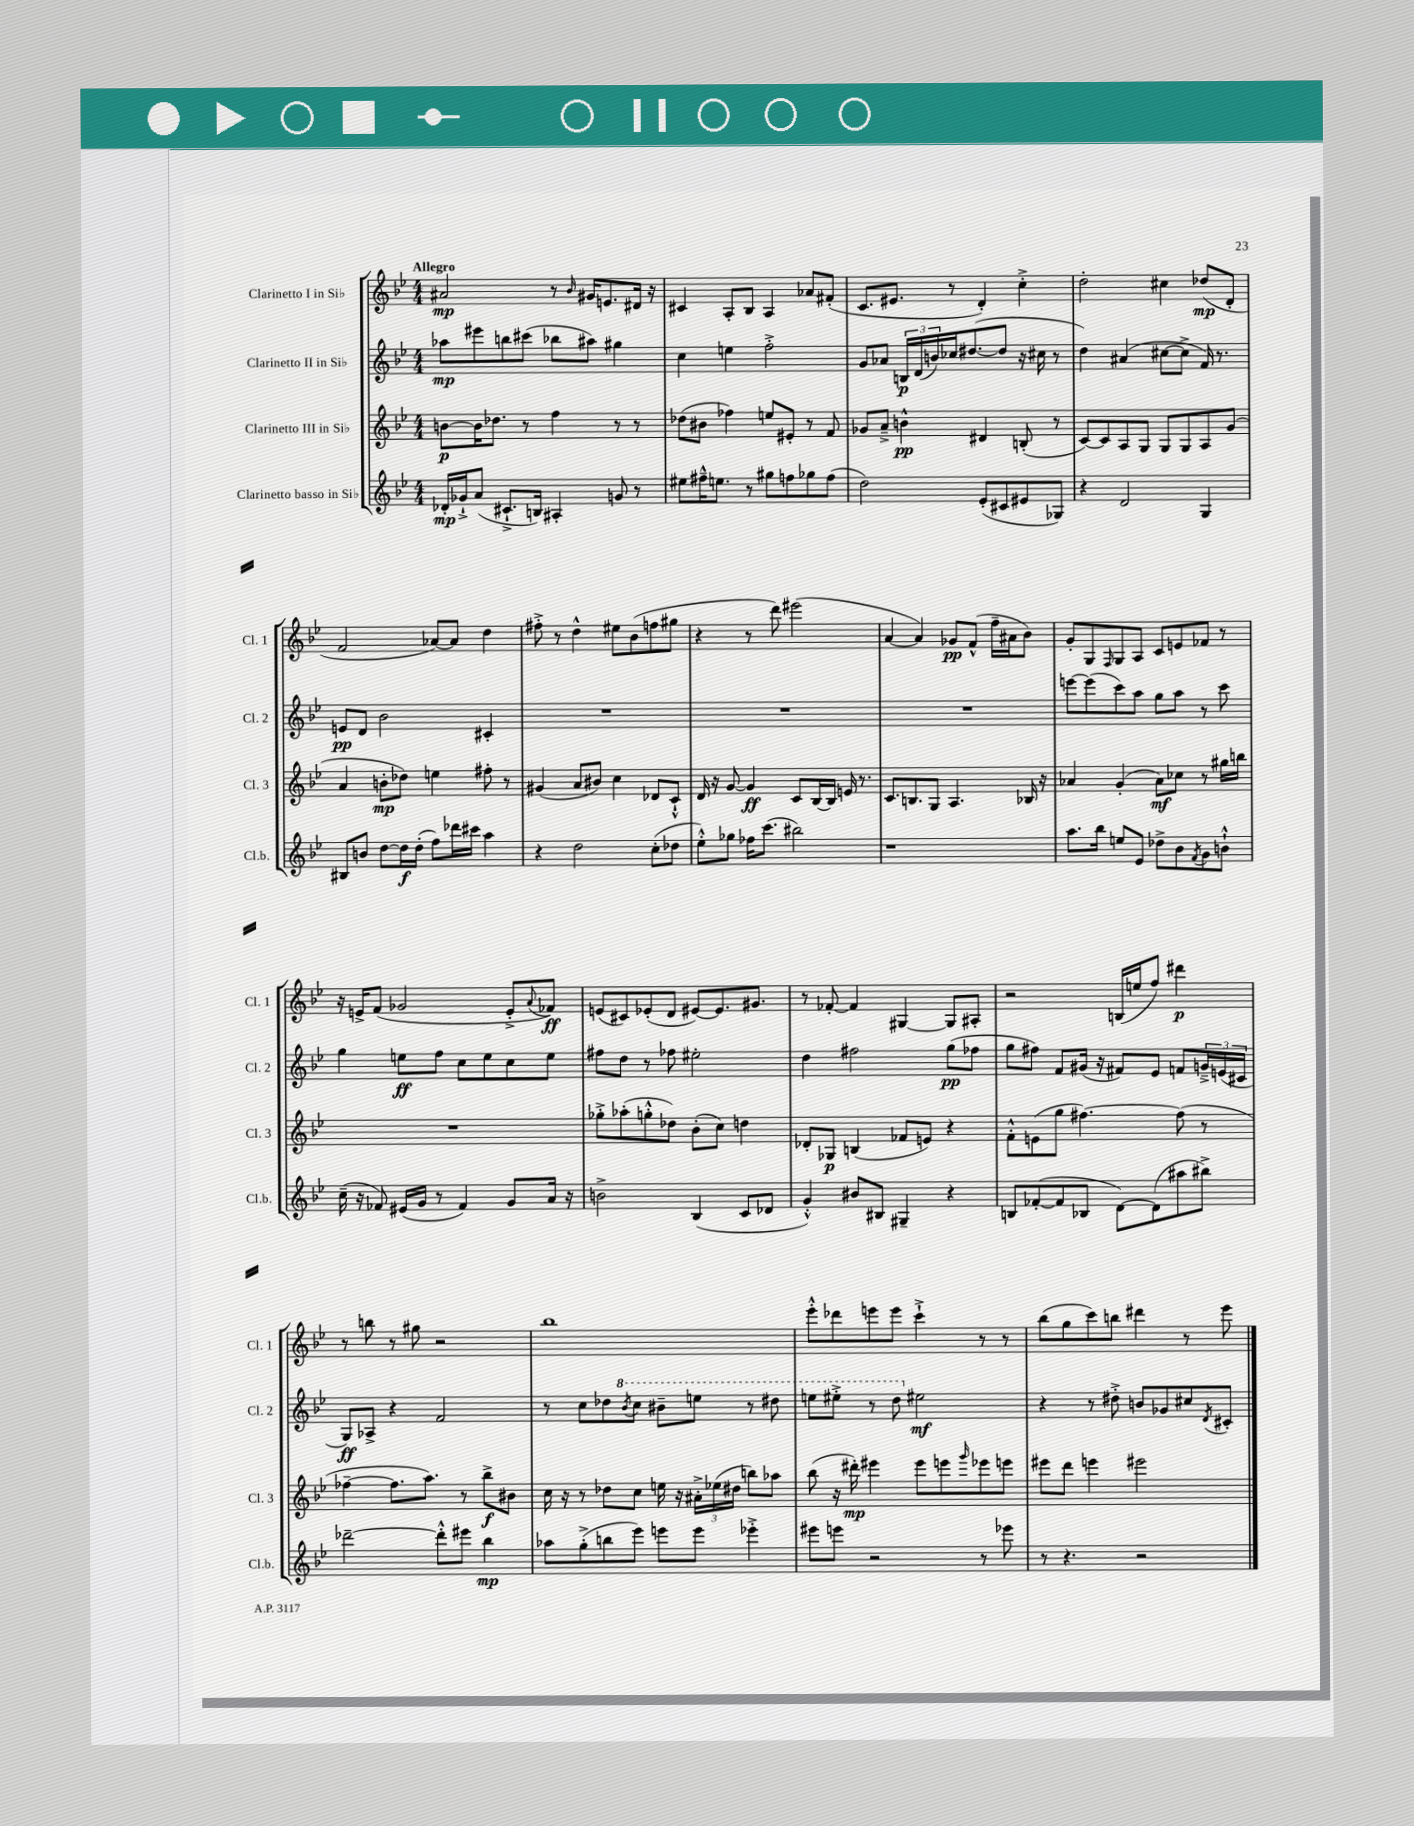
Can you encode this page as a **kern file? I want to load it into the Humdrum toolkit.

**kern	**kern	**kern	**kern
*staff4	*staff3	*staff2	*staff1
*clefG2	*clefG2	*clefG2	*clefG2
*k[b-e-]	*k[b-e-]	*k[b-e-]	*k[b-e-]
*M4/4	*M4/4	*M4/4	*M4/4
16d-'/LL	[8b\L	8aa-\L	2a#/
16g-`^/J	.	.	.
(8a/J	16b\]K	8eee#\	.
.	8.dd-\J	.	.
8.c#`^/L	.	8bb\	.
.	8r	(8ccc#\J	.
16B/Jk)	.	.	.
4A#'/	4ff\	8bb-\L	8r
.	.	.	16qqb-/
.	.	8aa#\J)	16g#/LK
.	.	.	8.e/
8g/	8r	4gg#\	.
8r	8r	.	16d#/Jk
.	.	.	16r
=	=	=	=
8ee#\L	(8dd-\L	4cc\	4c#/
16ff#~^^\K	8b#\J	.	.
8.ee\J	.	.	.
.	4ff-\)	4ee\	8A'/L
8r	.	.	8B-/J
8gg#\L	8ee/L	2ff'^\	4A/
8ff\	8e#'/J	.	.
8gg-\	8r	.	8a-/L
(8ff\J	8f/	.	(8f#'/J
=	=	=	=
2dd\)	8g-/L	8g/L	8.c/L
.	8a~^/J	8a-/J	.
.	.	.	8.e#/J
.	4b^^\	24B/LL	.
.	.	(24d/	.
.	.	24b/)	.
.	.	16cc-/J	8r
.	.	([8.dd#/	.
(8e-'/L	4d#/	.	4d'/)
8c#/	.	8dd#/]J	.
8e#/	(8B'/	16r	4cc'^\
.	.	16cc#\	.
8G-/J)	8r	8r	.
=	=	=	=
4r	[8c/L)	4dd\)	2dd'\
.	8c/]	.	.
2d/	8A/	(4a#/	.
.	8G/J	.	.
.	8G/L	[8cc#\L	4cc#\
.	8G/	8cc#^\]J	.
4G/	8A/	16f/)	(8dd-/L
.	.	8.r	.
.	(8g/J	.	8d'/J
=	=	=	=
8B#/L	4a/	8e/L	2f/
8b/J	.	8d/J	.
[8dd\L	8b'\L	2b-\	.
16dd\]L	8dd-\J)	.	.
(16dd'\JJ	.	.	.
8ff\L)	4ee\	.	[8a-/L)
16ddd-\L	.	.	8a-/]J
16ccc#\JJ	.	.	.
4aa\	8ff#'\	4c#'/	4dd\
.	8r	.	.
=	=	=	=
4r	(4g#/	1r	8ff#'^\
.	.	.	8r
2dd\	8a/L	.	4dd^^\
.	8b#/J)	.	.
.	4cc\	.	8ee#\L
.	.	.	(8b-\
(8cc'\L	8d-/L	.	8ff\
8dd-\J	8c`^^/J	.	8gg#\J
=	=	=	=
8ee-'^^\L)	16d/	1r	4r
.	16r	.	.
8gg-\J	[8g/	.	.
16ff-\LK	4g/]	.	8r
(8.ccc\J	.	.	.
.	.	.	8ddd\)
2bb#\)	8c/L	.	(2eee#\
.	[16B-/L	.	.
.	16B-/]JJ	.	.
.	16e/	.	.
.	8.r	.	.
=	=	=	=
1r	8.c/L	1r	[4a/
.	8.B/	.	.
.	.	.	4a/])
.	8G/J	.	.
.	4.A/	.	8g-/L
.	.	.	(8f^^/J
.	.	.	16ff~\LL
.	.	.	16a#\J
.	16B-/	.	8b-\J)
.	16r	.	.
=	=	=	=
8.aa\L	4a-/	[8eee\L	8g'/L
.	.	(8eee\]	8G/
16bb-\Jk	.	.	.
.	.	.	16qqF/
8ee/L	(4g'/	8ccc\)	8G/
8e-/J	.	8aa\J	8A/J
8dd-^\L	8a-\L)	8gg\L	8c/L
8b-\	8cc-\J	8aa\J	8e/
8qf/	.	.	.
8g\	8r	8r	8f-/J
8b`^^\J	16gg#\LL	8ccc\	8r
.	16bb\JJ	.	.
=	=	=	=
(16cc~\	1r	4gg\	16r
16r	.	.	16e^/LK
8f-/)	.	.	(8f/J
(16e#/LL	.	8ee\L	2g-/
16g/JJ	.	.	.
8r	.	8ff\J	.
4f-/)	.	8cc\L	.
.	.	8ee\	.
8g/L	.	8cc\	8e'^/L
.	.	.	8qqa/
16a/Jk	.	8ee\J	8f-/J)
16r	.	.	.
=	=	=	=
2b^\	8gg-'^\L	8ff#\L	(8e/L
.	(8aa-'\	8dd\J	8c#/)
.	8gg'^^\	8r	(8e-'/
.	8dd-\J)	8ff-\	8d/J
(4B-/	(8b-'\L	2ee#'\	[8e#/L)
.	8cc\J)	.	8.e#/]
8c/L	4dd\	.	.
.	.	.	8.g#/J
8d-/J	.	.	.
=	=	=	=
4g'^^/)	8d-'/L	4dd\	8r
.	8G-/J	.	[8f-'/
8b#/L	(4B/	2ff#\	4f-/]
8B#/J	.	.	.
4G#~/	8f-/L	.	[4G#/
.	8e/J)	.	.
4r	4r	(8gg\L	8G#/]L
.	.	8ff-\J	8A#'/J
=	=	=	=
8B/L	8f'^^\L	8gg\L	2r
([8f-'/	(8e\	8ff#\J)	.
8f-/]	8gg\J	8f/L	.
8B-/J	[4.ff#\)	(16g#/Jk	.
.	.	16r	.
[8d\L)	.	8f#/L)	(16B/LL
.	.	.	16ee/J
(8d\]	.	8e-/J	8ff/J)
8aa#\	(8ff#\]	8f/L	4ddd#\
8bb#^\J)	8r	24g~^/L	.
.	.	(24e/	.
.	.	24c#/JJ	.
=	=	=	=
[2ddd-~\	[4ff-~\	8G/L)	8r
.	.	8A-^/J	8bb\
.	8.ff-\]L	4r	8r
.	.	.	8gg#\
.	8.aa\J)	.	.
8ddd-'^^\]L	.	2f/	2r
8eee#\J	8r	.	.
4bb-\	8bb-^\L	.	.
.	8b#\J	.	.
=	=	=	=
8aa-\L	16cc\	8r	1bb-
.	16r	.	.
(8gg'^\	8r	8cc\L	.
8bb\	8dd-\L	8dd-\	.
.	.	8qbb-/	.
8eee-\J)	8cc\J	8ccc\J	.
8eee\L	16ee\	8bb#~\L	.
.	16r	.	.
8eee\J	24a#'^\LL	8eee\J	.
.	(24ee-\	.	.
.	24dd#\JJ	.	.
4eee-'^\	8bb\L)	8r	.
.	8aa-\J	8ddd#\	.
=	=	=	=
8eee#\L	(8bb-\	8eee\L	8eee-'^^\L
8eee\J	16r	8eee#'^\J	8ddd-\
.	16ddd#'\)	.	.
2r	4eee#\	8r	8eee\
.	.	8ddd\	8eee\J
.	8eee#\L	2ee#\	4ccc`^\
.	8eee\	.	.
.	16qqggg/	.	.
8r	8eee-\	.	8r
8eee-\	8eee\J	.	8r
=	=	=	=
8r	8eee#\L	4r	(8bb-\L
4.r	8ddd\J	.	8gg\
.	4eee\	8r	8ccc\)
.	.	8dd#'^\	8bb\J
2r	2eee#\	8b/L	4ddd#\
.	.	8g-/	.
.	.	8cc#/	8r
.	.	8qd/	.
.	.	8c#'/J	8eee-\
==	==	==	==
*-	*-	*-	*-
